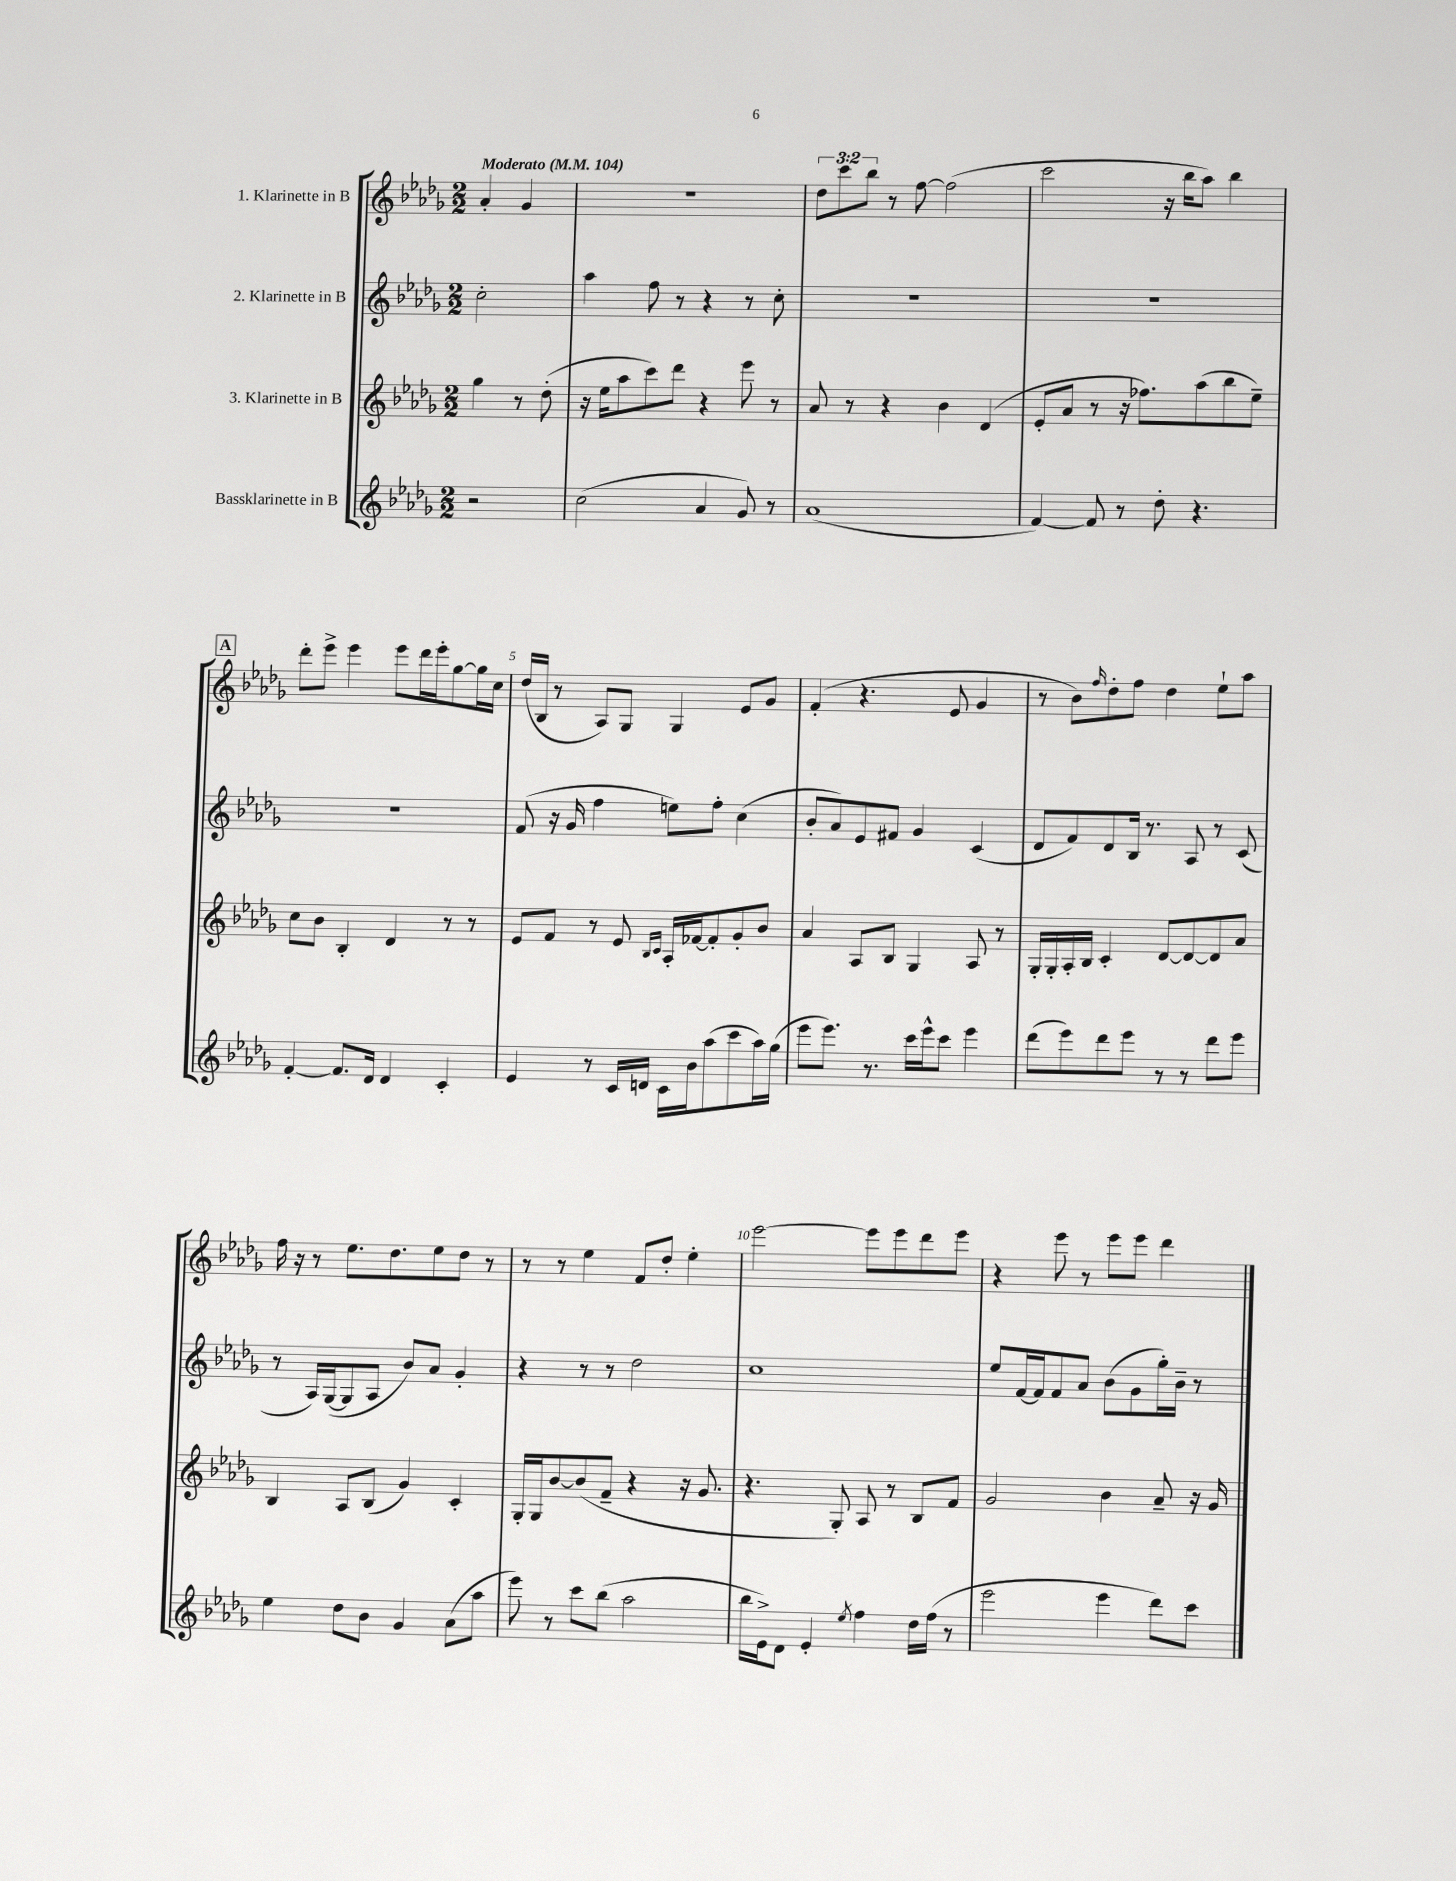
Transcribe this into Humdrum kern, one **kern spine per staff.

**kern	**kern	**kern	**kern
*staff4	*staff3	*staff2	*staff1
*clefG2	*clefG2	*clefG2	*clefG2
*k[b-e-a-d-g-]	*k[b-e-a-d-g-]	*k[b-e-a-d-g-]	*k[b-e-a-d-g-]
*M2/2	*M2/2	*M2/2	*M2/2
*MM104	*MM104	*MM104	*MM104
2r	4gg-	2cc'	4a-'
.	8r	.	4g-
.	(8dd-'	.	.
=	=	=	=
(2cc	16r	4aa-	1r
.	16ee-	.	.
.	8aa-	.	.
.	8ccc)	8ff	.
.	8ddd-	8r	.
4a-	4r	4r	.
8g-)	8eee-	8r	.
8r	8r	8cc'	.
=	=	=	=
(1a-	8a-	1r	12dd-
.	.	.	12ccc
.	8r	.	.
.	.	.	12bb-
.	4r	.	8r
.	.	.	[8ff
.	4b-	.	(2ff]
.	(4d-	.	.
=	=	=	=
[4f)	8e-'	1r	2ccc
.	8a-	.	.
8f]	8r	.	.
8r	16r	.	.
.	8.ff-)	.	.
8dd-'	.	.	16r
.	.	.	16bb-
4.r	(8aa-	.	8aa-)
.	8bb-	.	4bb-
.	8ee-~)	.	.
=	=	=	=
[4f'	8cc	1r	8ddd-'
.	8b-	.	8eee-^
8.f]	4B-'	.	4eee-
16d-	.	.	.
4d-	4d-	.	8eee-
.	.	.	16ddd-
.	.	.	16eee-'
4c'	8r	.	[8gg-
.	8r	.	16gg-]
.	.	.	16cc
=	=	=	=
4e-	8e-	(8f	(16dd-
.	.	.	16B-
.	8f	16r	8r
.	.	16g-	.
8r	8r	4ff	8A-)
16c	8e-	.	8G-
16d	.	.	.
.	16qqB-	.	.
.	16qqc	.	.
16c	16A-'	8ee)	4G-
16b-	[16f-	.	.
(8aa-	8f-']	8ff'	.
8ccc	8g-'	(4cc	8e-
16aa-)	8b-	.	8g-
(16gg-	.	.	.
=	=	=	=
8eee-	4a-	8b-'	(4f'
8.eee-)	.	8a-)	.
.	8A-	8e-	4.r
8.r	.	.	.
.	8B-	8f#	.
16ccc	4G-	4g-	.
16eee-^^	.	.	.
8ccc	.	.	8e-
4eee-	8A-	(4c	4g-
.	8r	.	.
=	=	=	=
(8ddd-	16G-'	8d-	8r
.	16G-'	.	.
8eee-)	16A-'	8f)	8b-)
.	16B-	.	.
.	.	.	16qqff
8ddd-	4c'	8d-	8dd-'
8eee-	.	16B-	8ff
.	.	8.r	.
8r	[8d-	.	4dd-
8r	8d-_	8A-	.
8ddd-	8d-]	8r	8ee-`
8eee-	8a-	(8c	8aa-
=	=	=	=
4ee-	4B-	8r	16ff
.	.	.	16r
.	.	16A-)	8r
.	.	([16G-	.
8dd-	8A-	8G-]	8.ee-
8b-	(8B-	8A-	.
.	.	.	8.dd-
4g-	4g-)	8b-)	.
.	.	8a-	8ee-
(8a-	4c'	4g-'	8dd-
8aa-	.	.	8r
=	=	=	=
8eee-)	16G-'	4r	8r
.	16G-	.	.
8r	[8b-	.	8r
8ccc	(8b-]	8r	4ee-
(8bb-	8f~	8r	.
2aa-	4r	2dd-	8f
.	.	.	8dd-'
.	16r	.	4ee-'
.	8.g-	.	.
=	=	=	=
16bb-	4.r	1cc	[2eee-
16e-^)	.	.	.
8d-	.	.	.
4e-'	.	.	.
.	8G-')	.	.
8qee-	.	.	.
4ff	8A-	.	8eee-]
.	8r	.	8eee-
16dd-	8B-	.	8ddd-
(16ff	.	.	.
8r	8f	.	8eee-
=	=	=	=
2eee-	2g-	8ee-	4r
.	.	[16f	.
.	.	16f]	.
.	.	8f	8eee-
.	.	8a-	8r
4eee-	4b-	(8b-	8eee-
.	.	8g-	8eee-
8ddd-)	8a-~	16gg-')	4ddd-
.	.	16b-~	.
8ccc	16r	8r	.
.	16g-	.	.
==	==	==	==
*-	*-	*-	*-
